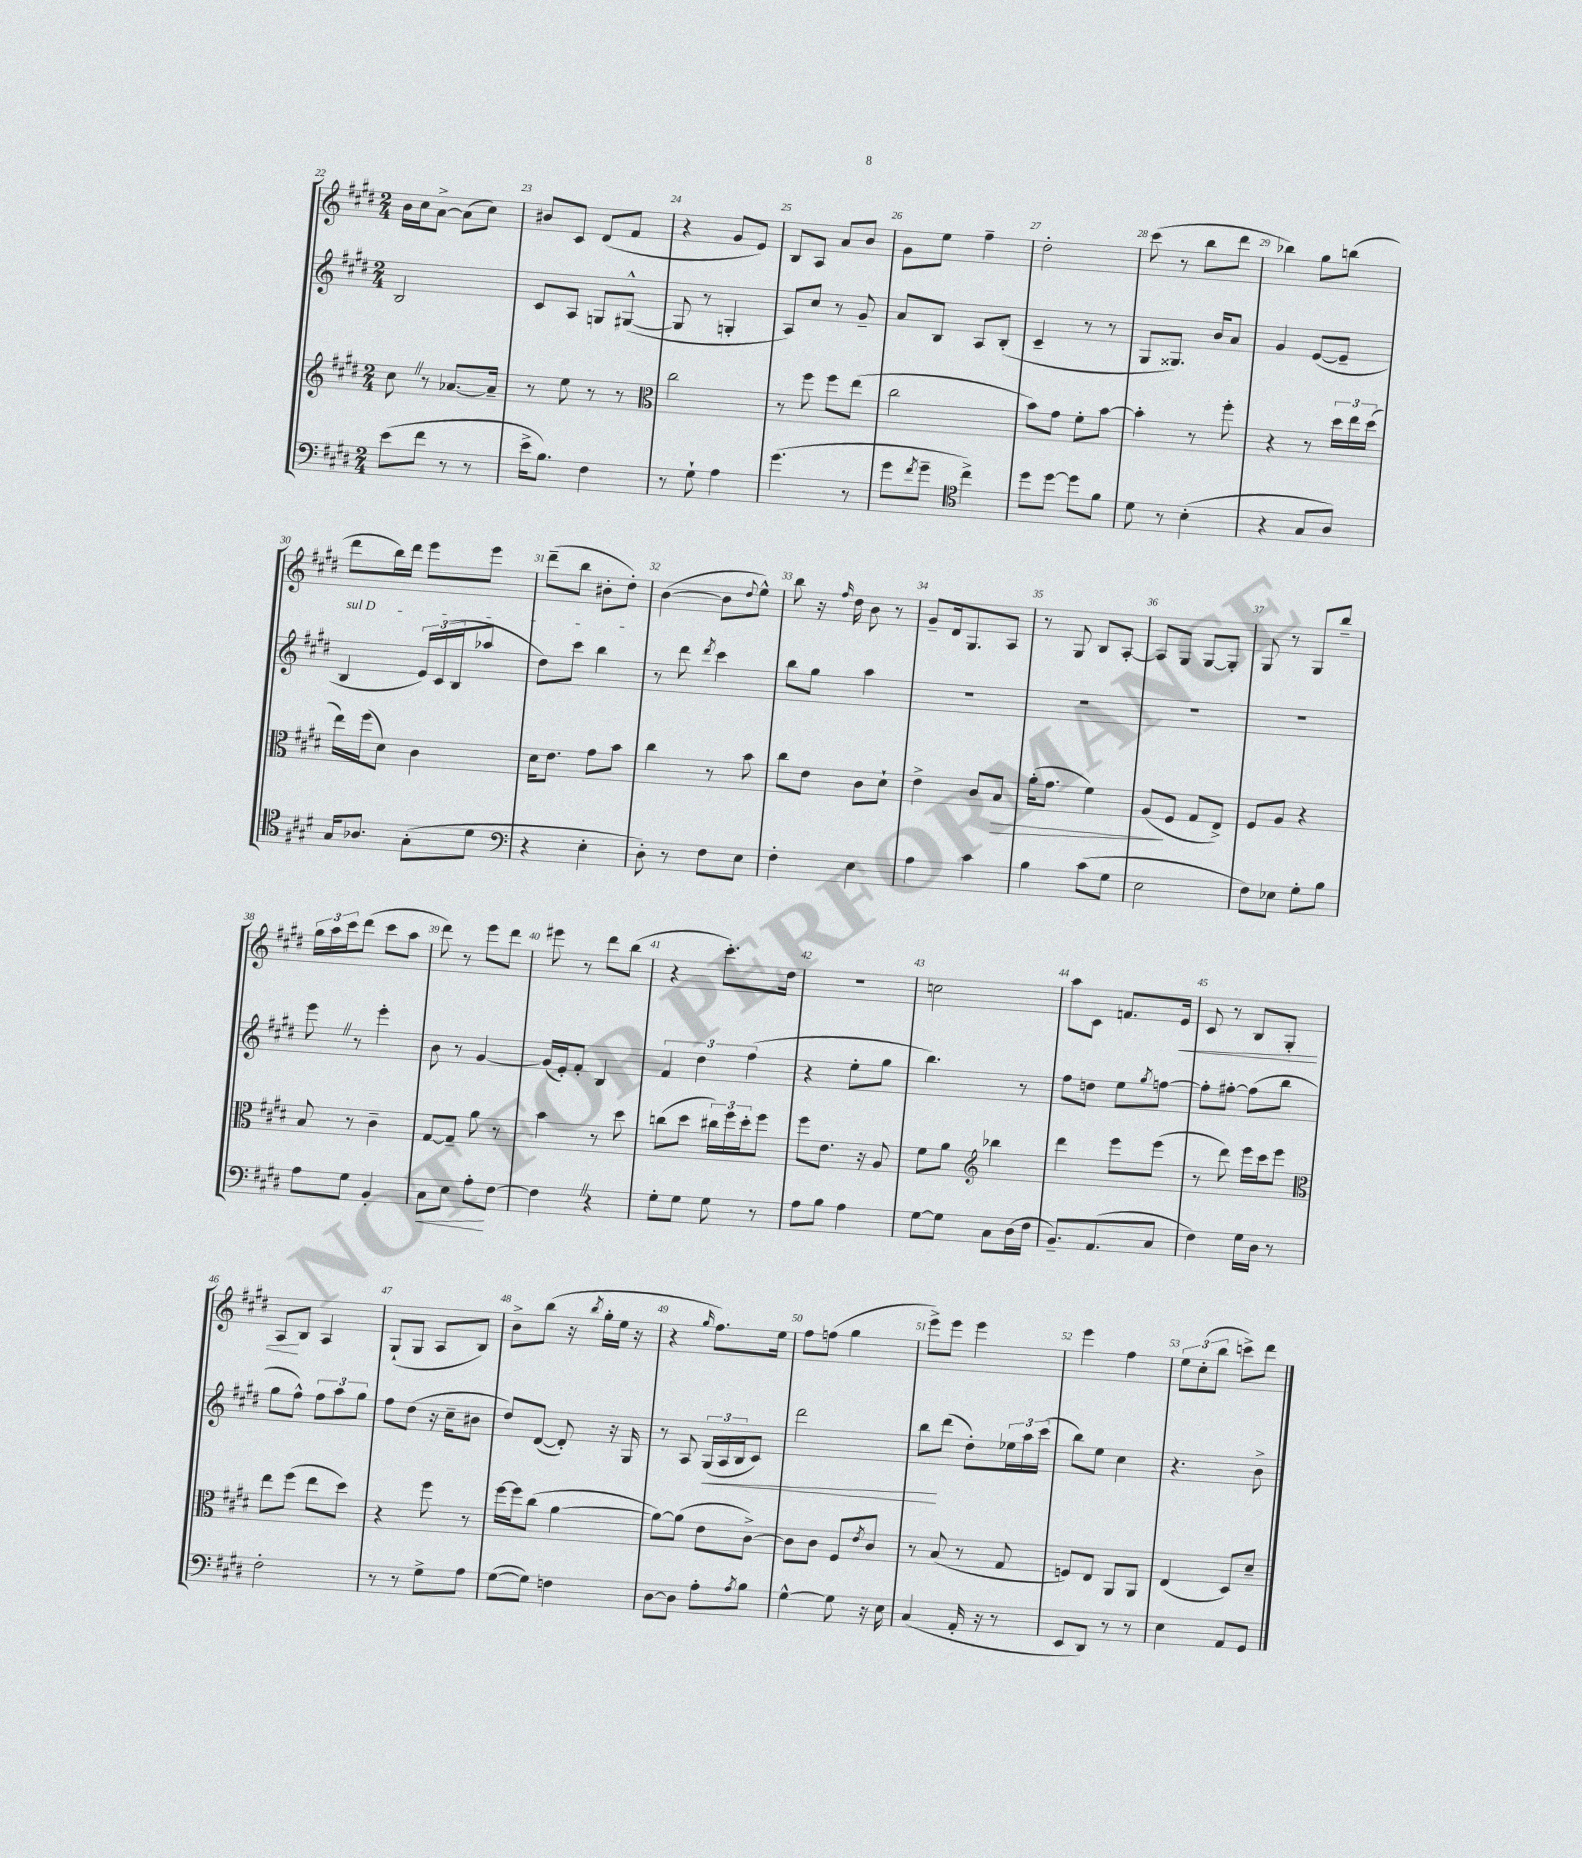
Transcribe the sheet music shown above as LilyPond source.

<<
\new StaffGroup <<
\new Staff = "s0" {
    \clef treble \key e \major \numericTimeSignature \time 2/4
    b'16 cis''16 a'8~-> a'8( cis''8) |
    bis'8 cis'8 dis'8( fis'8 |
    r4 gis'8 e'8) |
    b8 a8 a'8 b'8 |
    gis'8 e''8 fis''4-- |
    dis''2-. |
    cis'''8( r8 b''8 dis'''8 |
    bes''4) gis''8 b''8( |
    dis'''8 b''16) dis'''16 e'''8 e'''8 |
    dis'''8--( b''8 bis'8-. dis''8-.) |
    b'4~( b'8 \appoggiatura { dis''8 } e''8-^) |
    b''8 r16 \grace { fis''16 } dis''16 b'8 r8 |
    gis'8-- dis'16 gis8. a8 |
    r8 gis8 b8 a8~-. |
    a8 gis8 gis8~ gis8-. |
    gis8 r8 gis8 b''8-- |
    \tuplet 3/2 { gis''16 a''16 cis'''16 } dis'''8( cis'''8 a''8 |
    dis'''8) r8 e'''8 dis'''8 |
    eis'''8 r8 dis'''8 b''8( |
    r4 cis'''8.-.) dis''16 |
    R2 |
    c''2 |
    a''8 cis'8 f'8. e'16\< |
    cis'8 r8 b8 gis8-. |
    a8\! b8 a4 |
    gis8-!( gis8 a8 b8) |
    b'8-> b''8( r16 \acciaccatura { b''8 } gis''16-. e''16 r16 |
    r4 \grace { gis''16 } fis''8.) e''16 |
    fis''8 f''8( gis''4 |
    e'''8->) e'''8 e'''4 |
    e'''4 fis''4 |
    \tuplet 3/2 { e''8 cis''8-.( b''8 } c'''8->) dis'''8 \bar "|." |
}
\new Staff = "s1" {
    \clef treble \key e \major \numericTimeSignature \time 2/4
    b2 |
    cis'8 a8 g8 gis8~-^( |
    gis8 r8 g4-. |
    a8) cis''8 r8 gis'8-- |
    a'8 b8 a8 b8-.( |
    cis'4-- r8 r8 |
    gis8 gisis8.) b'16 a'8 |
    gis'4 e'8~( e'8-- |
    \once \override TextSpanner.bound-details.left.text = \markup { \italic "sul D" } b4\startTextSpan \tuplet 3/2 { e'16) cis'16( b16 } aes''8 |
    dis''8) cis'''8 b''4\stopTextSpan |
    r8 dis'''8 \acciaccatura { dis'''8 } cis'''4 |
    b''8 gis''8 a''4 |
    R2 |
    R2 |
    R2 |
    R2 |
    e'''8 \once \override BreathingSign.text = \markup { \musicglyph "scripts.caesura.straight" } \breathe r8 e'''4-. |
    b'8 r8 gis'4~ |
    gis'16( e'16-.) fis'8-. b4 |
    \tuplet 3/2 { fis'4 dis''4 fis''4( } |
    r4 e''8-. gis''8 |
    b''4.) r8 |
    fis''8 d''8 e''8 \acciaccatura { gis''8 } f''8~ |
    f''8-. fis''8~-. fis''8( b''8 |
    gis''8 fis''8-^) \tuplet 3/2 { fis''8 a''8 gis''8 } |
    fis''8 dis''8( r16 cis''16-- bis'8 |
    dis''8) dis'8~( dis'8-.) r16 gis16 |
    r8 a8 \tuplet 3/2 { gis16\<( a16 b16 } cis'8) |
    dis'''2 |
    b''8\! dis'''8( dis''8-.) \tuplet 3/2 { ees''16 a''16 cis'''16( } |
    b''8) e''8 cis''4 |
    r4. b'8-> \bar "|." |
}
\new Staff = "s2" {
    \clef treble \key e \major \numericTimeSignature \time 2/4
    cis''8 \once \override BreathingSign.text = \markup { \musicglyph "scripts.caesura.straight" } \breathe r8 aes'8.~ aes'16-- |
    r8 e''8 r8 r8 |
    \clef alto cis''2 |
    r8 fis''8 fis''8 e''8( |
    cis''2 |
    b'8) gis'8 fis'8-. b'8~ |
    b'4-. r8 fis''8-. |
    r4 r8 \tuplet 3/2 { dis''16 e''16 dis''16( } |
    e''16) fis''16( dis'8) cis'4 |
    dis'16 e'8. gis'8 b'8 |
    cis''4 r8 b'8 |
    cis''8 e'8 cis'8 dis'8-! |
    e'4-> cis'8 b8\> |
    a'16-.( gis'8. fis'4) |
    a8\!( fis8 gis8 e8->) |
    fis8 a8 r4 |
    b8 r8 cis'4-- |
    gis8~ gis8-- a'8 r8 |
    b'4 r8 dis''8 |
    c''8( dis''8 \tuplet 3/2 { cis''16) fis''16 dis''16-. } fis''8 |
    fis''8 e'8. r16 a8 |
    fis'8 a'8 \clef treble bes''4 |
    dis'''4 e'''8 e'''8( |
    r8 dis'''8) e'''16 cis'''16 e'''8 |
    \clef alto e''8 fis''8( e''8 dis''8) |
    r4 fis''8 r8 |
    fis''16~ fis''16 cis''8( a'4~ |
    a'8~) a'8( e'8 cis'8~->) |
    cis'8 cis'8 fis8 \acciaccatura { e'8 } cis'8 |
    r8 b8( r8 gis8 |
    f8) e8 a,8 a,8 |
    e4( dis8) dis'8-- \bar "|." |
}
\new Staff = "s3" {
    \clef bass \key e \major \numericTimeSignature \time 2/4
    e'8( fis'8 r8 r8 |
    e'16-> b8.) fis4 |
    r8 gis8-! a4 |
    gis'4.( r8 |
    gis'8 \acciaccatura { fis'8 } gis'8-- \clef tenor cis''4->) |
    dis''8 dis''8~ dis''8 fis'8 |
    dis'8 r8 b4-.( |
    r4 gis8 a8) |
    gis16 aes8. gis8-.( dis'8 |
    \clef bass r4 e4-. |
    dis8-.) r8 fis8 e8 |
    fis4-. e4 |
    a4 cis'4 |
    b4 cis'8( gis8 |
    e2 |
    fis8) ees8 gis8-. b8 |
    a8 gis8 b,4-. |
    cis8\< e8 a8-.\! fis8~ |
    fis4 \once \override BreathingSign.text = \markup { \musicglyph "scripts.caesura.straight" } \breathe r4 |
    gis8-. gis8 gis8 r8 |
    a8 b8 a4 |
    gis8~ gis8 cis8 dis16( fis16 |
    b,8.--) a,8.( cis8 |
    fis4) gis16 dis16 r8 |
    fis2-. |
    r8 r8 gis8-> a8 |
    gis8~( gis8) f4 |
    dis8~ dis8 a8-. \acciaccatura { a8 } b8 |
    gis4~-^ gis8 r16 e16 |
    cis4( a,16-. r16 r8 |
    e,8 dis,8) r8 r8 |
    e4 a,8 gis,8 \bar "|." |
}
>>
>>
\layout { \context { \Score currentBarNumber = #22 \override BarNumber.break-visibility = ##(#f #t #t) barNumberVisibility = #all-bar-numbers-visible } }
